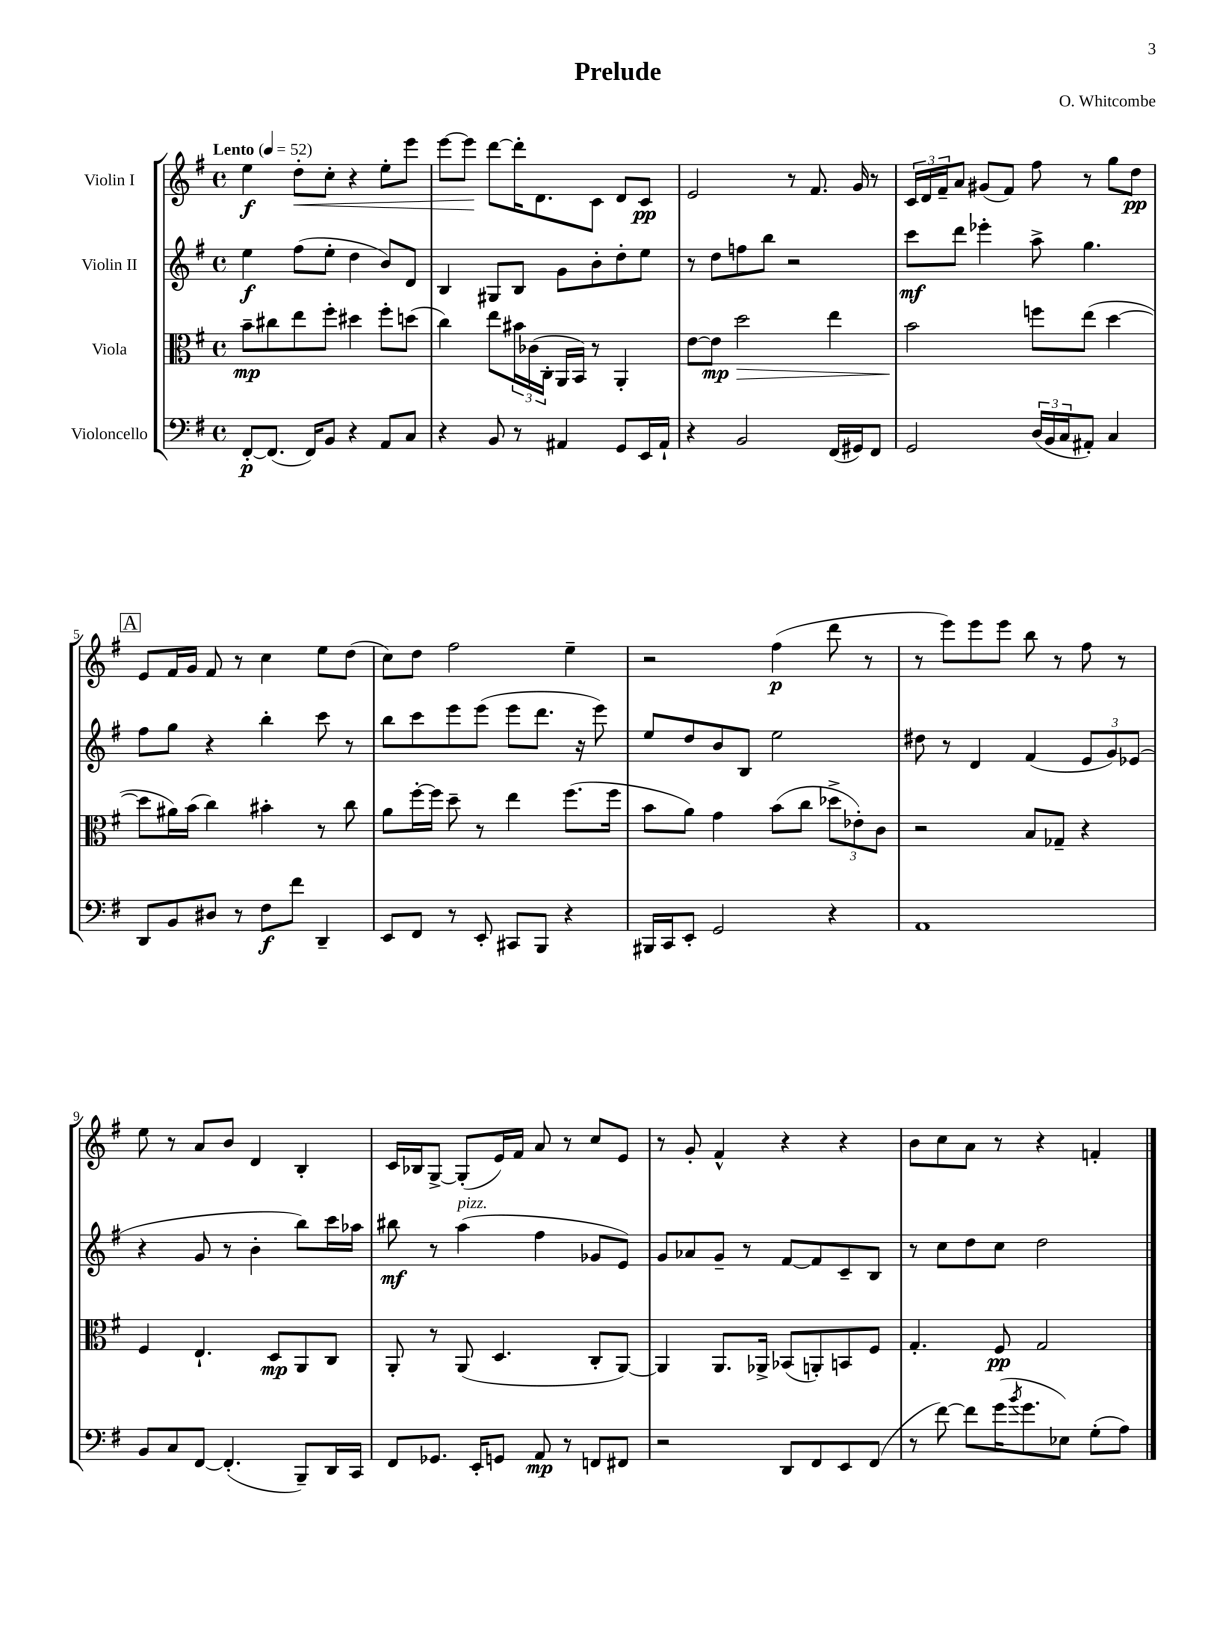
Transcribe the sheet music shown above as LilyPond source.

\header { title = "Prelude" composer = "O. Whitcombe" }
<<
\new StaffGroup <<
\new Staff = "s0" \with { instrumentName = "Violin I" } {
    \clef treble \key g \major \defaultTimeSignature \time 4/4 \tempo "Lento" 4 = 52
    e''4\f d''8-.\< c''8-. r4 e''8-. e'''8 |
    e'''8~ e'''8\! d'''8~ d'''16-. d'8. c'8 d'8 c'8\pp |
    e'2 r8 fis'8. g'16 r8 |
    \tuplet 3/2 { c'16 d'16 fis'16-- } a'8 gis'8( fis'8) fis''8 r8 g''8 d''8\pp |
    \mark \markup { \box "A" } e'8 fis'16 g'16 fis'8 r8 c''4 e''8 d''8( |
    c''8) d''8 fis''2 e''4-- |
    r2 fis''4\p( d'''8 r8 |
    r8 e'''8) e'''8 e'''8 b''8 r8 fis''8 r8 |
    e''8 r8 a'8 b'8 d'4 b4-. |
    c'16 bes16 g8~-> g8-.( e'16) fis'16 a'8 r8 c''8 e'8 |
    r8 g'8-. fis'4-^ r4 r4 |
    b'8 c''8 a'8 r8 r4 f'4-. \bar "|." |
}
\new Staff = "s1" \with { instrumentName = "Violin II" } {
    \clef treble \key g \major \defaultTimeSignature \time 4/4
    e''4\f fis''8( e''8-. d''4 b'8) d'8 |
    b4 gis8 b8 g'8 b'8-. d''8-. e''8 |
    r8 d''8 f''8 b''8 r2 |
    c'''8\mf d'''8 ees'''4-. a''8-> g''4. |
    \mark \markup { \box "A" } fis''8 g''8 r4 b''4-. c'''8 r8 |
    b''8 c'''8 e'''8 e'''8( e'''8 d'''8. r16 e'''8) |
    e''8 d''8 b'8 b8 e''2 |
    dis''8 r8 d'4 fis'4( \tuplet 3/2 { e'8 g'8) ees'8( } |
    r4 g'8 r8 b'4-. b''8) c'''16 aes''16 |
    bis''8\mf r8 a''4^\markup { \italic "pizz." }( fis''4 ges'8 e'8) |
    g'8 aes'8 g'8-- r8 fis'8~ fis'8 c'8-- b8 |
    r8 c''8 d''8 c''8 d''2 \bar "|." |
}
\new Staff = "s2" \with { instrumentName = "Viola" } {
    \clef alto \key g \major \defaultTimeSignature \time 4/4
    b'8--\mp cis''8 e''8 fis''8-. dis''4 fis''8-. d''8( |
    c''4) e''8 \tuplet 3/2 { bis'16 ces'16( c16-. } a,16 b,16) r8 a,4-. |
    e'8~ e'8\mp d''2\> e''4 |
    b'2\! f''8 e''8( d''4~ |
    \mark \markup { \box "A" } d''8 ais'16) b'16( c''4) bis'4-. r8 c''8 |
    a'8 fis''16~-. fis''16 d''8-- r8 e''4 fis''8.( fis''16 |
    b'8 a'8) g'4 b'8( c''8 \tuplet 3/2 { des''8-> ees'8-.) c'8 } |
    r2 b8 ges8-- r4 |
    fis4 e4.-! d8\mp a,8 c8 |
    a,8-. r8 a,8( d4. c8-. a,8~) |
    a,4 a,8. aes,16-> bes,8( a,8-.) b,8 fis8 |
    g4.-. fis8\pp g2 \bar "|." |
}
\new Staff = "s3" \with { instrumentName = "Violoncello" } {
    \clef bass \key g \major \defaultTimeSignature \time 4/4
    fis,8~-.\p fis,8.( fis,16) b,8 r4 a,8 c8 |
    r4 b,8 r8 ais,4 g,8 e,16 ais,16-! |
    r4 b,2 fis,16( gis,16) fis,8 |
    g,2 \tuplet 3/2 { d16( b,16 c16 } ais,8-.) c4 |
    \mark \markup { \box "A" } d,8 b,8 dis8 r8 fis8\f fis'8 d,4-- |
    e,8 fis,8 r8 e,8-. cis,8 b,,8 r4 |
    bis,,16 c,16 e,8-. g,2 r4 |
    a,1 |
    b,8 c8 fis,8~ fis,4.-.( b,,8--) d,16 c,16 |
    fis,8 ges,8. e,16-. g,8 a,8\mp r8 f,8 fis,8 |
    r2 d,8 fis,8 e,8 fis,8( |
    r8 fis'8~) fis'8 g'16( \acciaccatura { b'8 } g'8. ees8) g8-.( a8) \bar "|." |
}
>>
>>
